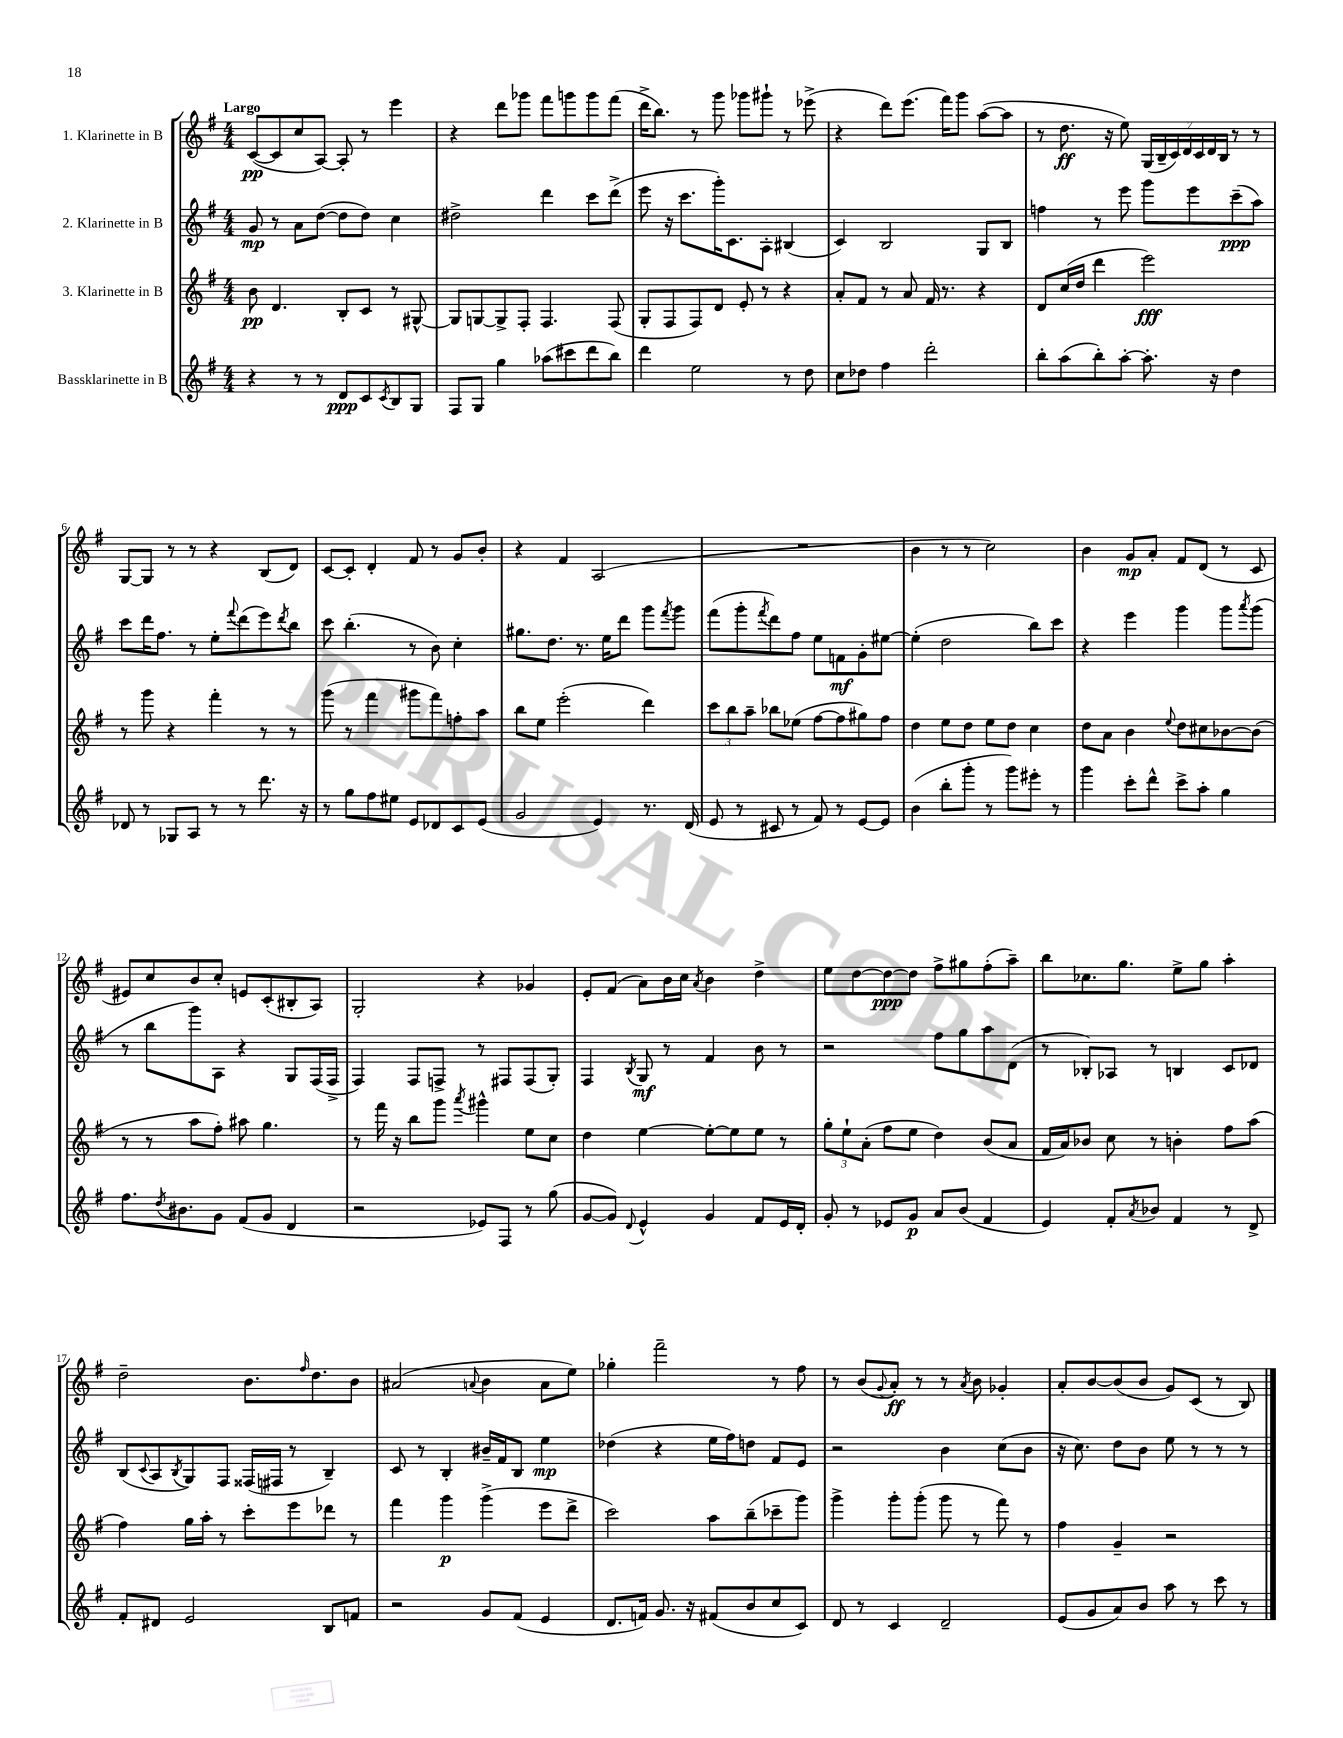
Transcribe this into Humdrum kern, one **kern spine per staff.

**kern	**kern	**kern	**kern
*staff4	*staff3	*staff2	*staff1
*clefG2	*clefG2	*clefG2	*clefG2
*k[f#]	*k[f#]	*k[f#]	*k[f#]
*M4/4	*M4/4	*M4/4	*M4/4
4r	8b	8g	([8c
.	4.d	8r	8c]
8r	.	8a	8cc
8r	.	([8dd	[8A)
8d	8B'	8dd]	8A']
8c	8c	8dd)	8r
8qc	.	.	.
8B	8r	4cc	4eee
8G	[8G#^^	.	.
=	=	=	=
8F#	8G#]	2dd#^	4r
8G	[8G	.	.
4gg	8G^]	.	8ddd
.	8F#'	.	8ggg-
(8aa-	4.F#	4ddd	8fff#
8ccc#	.	.	8ggg
8ddd	.	8ccc	8ggg
8bb)	(8F#	(8ddd^	(8fff#
=	=	=	=
4ddd	8G'	8eee	16ddd^
.	.	.	8.bb)
.	8F#	16r	.
.	.	8.ccc	.
2ee	8F#)	.	8r
.	8d	16ggg')	8ggg
.	.	8.c	.
.	8e'	.	8ggg-
.	8r	8A'	8ggg#`
8r	4r	(4B#	8r
8dd	.	.	(8eee-^
=	=	=	=
8cc	8a'	4c)	4r
8dd-	8f#	.	.
4ff#	8r	2B	8ddd)
.	8a	.	(8.eee
2ddd'	16f#	.	.
.	8.r	.	16fff#)
.	.	.	8ggg
.	4r	8G	([8aa
.	.	8B	8aa]
=	=	=	=
8bb'	8d	4ff	8r
(8aa	(16cc	.	8.dd
.	16dd	.	.
8bb')	4ddd	8r	.
.	.	.	16r
[8aa'	.	8eee	8ee)
8.aa']	2eee)	8ggg	(28G
.	.	.	28B~
.	.	.	28c)
.	.	.	28d
.	.	8eee	.
.	.	.	28c
.	.	.	28d
16r	.	.	.
.	.	.	28B
4dd	.	(8ccc~	8r
.	.	8aa)	8r
=	=	=	=
8d-	8r	8ccc	[8G
8r	8ggg	16ddd	8G]
.	.	8.ff#	.
8G-	4r	.	8r
8A	.	8r	8r
8r	4fff#'	8ee'	4r
.	.	8qqfff#	.
8r	.	(8ddd	.
8.ddd	8r	8eee)	(8B
.	.	8qddd	.
.	8r	8bb	8d)
16r	.	.	.
=	=	=	=
8r	(8ggg	8ccc	[8c
8gg	8r	(4.bb'	8c']
8ff#	4fff#	.	4d'
8ee#	.	.	.
8e	8ggg#	8r	8f#
8d-	8fff#)	8b)	8r
8c	8ff'	4cc'	8g
(8e	8aa	.	8b'
=	=	=	=
2g	8bb	8.gg#	4r
.	8ee	.	.
.	.	8.dd	.
.	(2eee'	.	4f#
.	.	8.r	.
4e)	.	.	(2A
.	.	16ee	.
.	.	8ddd	.
8.r	4ddd)	8ggg	.
.	.	8qfff#	.
.	.	8ggg	.
(16d	.	.	.
=	=	=	=
8e	12ccc	(8fff#	1r
.	12bb	.	.
8r	.	8ggg'	.
.	12aa~	.	.
.	.	8qfff#	.
8c#	8bb-	8ddd)	.
8r	(8ee-	8ff#	.
8f#)	[8ff#	8ee	.
8r	8ff#]	8f	.
[8e	8gg#)	8g'	.
8e]	8ff#	[8ee#	.
=	=	=	=
(4b	4dd	(4ee#']	4b
8bb'	8ee	2dd	8r
8ggg'	8dd	.	8r
8r	8ee	.	2cc)
8ggg)	8dd	.	.
8eee#'	4cc	8bb)	.
8r	.	8ccc	.
=	=	=	=
4ggg	8dd	4r	4b
.	8a	.	.
8ccc'	4b	4eee	8g
8ddd^^	.	.	8a'
.	8qqee	.	.
8ccc^	8dd	4ggg	8f#
8aa'	8cc#	.	(8d
4gg	[8b-	8ggg	8r
.	.	8qaaa	.
.	(8b-]	(8ggg	8c
=	=	=	=
8.ff#	8r	8r	8e#)
.	8r	8bb	8cc
8qdd	.	.	.
8.b#	.	.	.
.	8aa	8ggg)	8b
8g	8ff#')	8A	8cc'
(8f#	8aa#	4r	8e
8g	4.gg	.	(8c'
4d	.	8G	8B#'
.	.	(16F#	8A)
.	.	16F#^	.
=	=	=	=
2r	8r	4F#)	2G'
.	16fff#	.	.
.	16r	.	.
.	8bb	8F#	.
.	8ggg	8F^	.
.	8qaaa	.	.
8e-)	4ggg#^^	8r	4r
8F#	.	8F#	.
8r	8ee	(8F#	4g-
(8gg	8cc	8G')	.
=	=	=	=
[8g	4dd	4F#	8e'
8g])	.	.	(8f#
8qqd	.	8qB	.
4e^^	[4ee	8G	8a)
.	.	8r	16b
.	.	.	16cc
.	.	.	8qa
4g	8ee'_	4f#	4b
.	8ee]	.	.
8f#	8ee	8b	4dd^
16e	8r	8r	.
16d'	.	.	.
=	=	=	=
8g'	12gg'	2r	8ee
.	12ee`	.	.
8r	.	.	[8dd
.	(12a'	.	.
8e-	8ff#	.	8dd_
8g	8ee	.	8dd]
8a	4dd)	8ff#	8ff#^
(8b	.	8gg	8gg#
4f#	(8b	8aa	(8ff#'
.	8a	(8d	8aa~)
=	=	=	=
4e)	16f#	8r	8bb
.	16a)	.	.
.	8b-	8B-')	8.cc-
8f#'	8cc	8A-	.
.	.	.	8.gg
8qa	.	.	.
8b-	8r	8r	.
4f#	4b'	4B	8ee^
.	.	.	8gg
8r	8ff#	8c	4aa'
8d^	(8aa	8d-	.
=	=	=	=
8f#'	4ff#)	(8B	2dd~
.	.	8qqc	.
8d#	.	8A	.
.	.	8qB	.
2e	16gg	8G)	.
.	16aa'	.	.
.	8r	8F#	.
.	8ccc'	(16F##	8.b
.	.	16F#	.
.	8eee	8r	.
.	.	.	16qqff#
.	.	.	8.dd
8B	8ddd-	4B~)	.
8f	8r	.	8b
=	=	=	=
2r	4fff#	8c	(2a#
.	.	8r	.
.	4ggg	4B'	.
.	.	.	8qqa
8g	(4ggg^	16b#~	4b
.	.	16f#	.
(8f#	.	8B	.
4e	8eee	4ee	8a
.	8ddd^	.	8ee)
=	=	=	=
8.d	2ccc)	(4dd-	4gg-'
16f)	.	.	.
8.g	.	4r	2fff#~
16r	.	.	.
(8f#	8aa	16ee	.
.	.	16ff#)	.
8b	(8bb~	8dd	.
8cc	8ccc-~	8f#	8r
8c)	8ggg)	8e	8ff#
=	=	=	=
8d	4ggg^	2r	8r
8r	.	.	(8b
.	.	.	8qqg
4c	8ggg'	.	8a')
.	(8ggg'	.	8r
2d~	8ggg	4b	8r
.	.	.	8qa
.	8r	.	8b
.	8fff#)	(8cc	4g-'
.	8r	8b	.
=	=	=	=
(8e	4ff#	16r	8a'
.	.	8.cc)	.
8g	.	.	[8b
8a)	4g~	8dd	(8b]
8b	.	8b	8b
8aa	2r	8ee	8g)
8r	.	8r	(8c
8ccc	.	8r	8r
8r	.	8r	8B)
==	==	==	==
*-	*-	*-	*-
